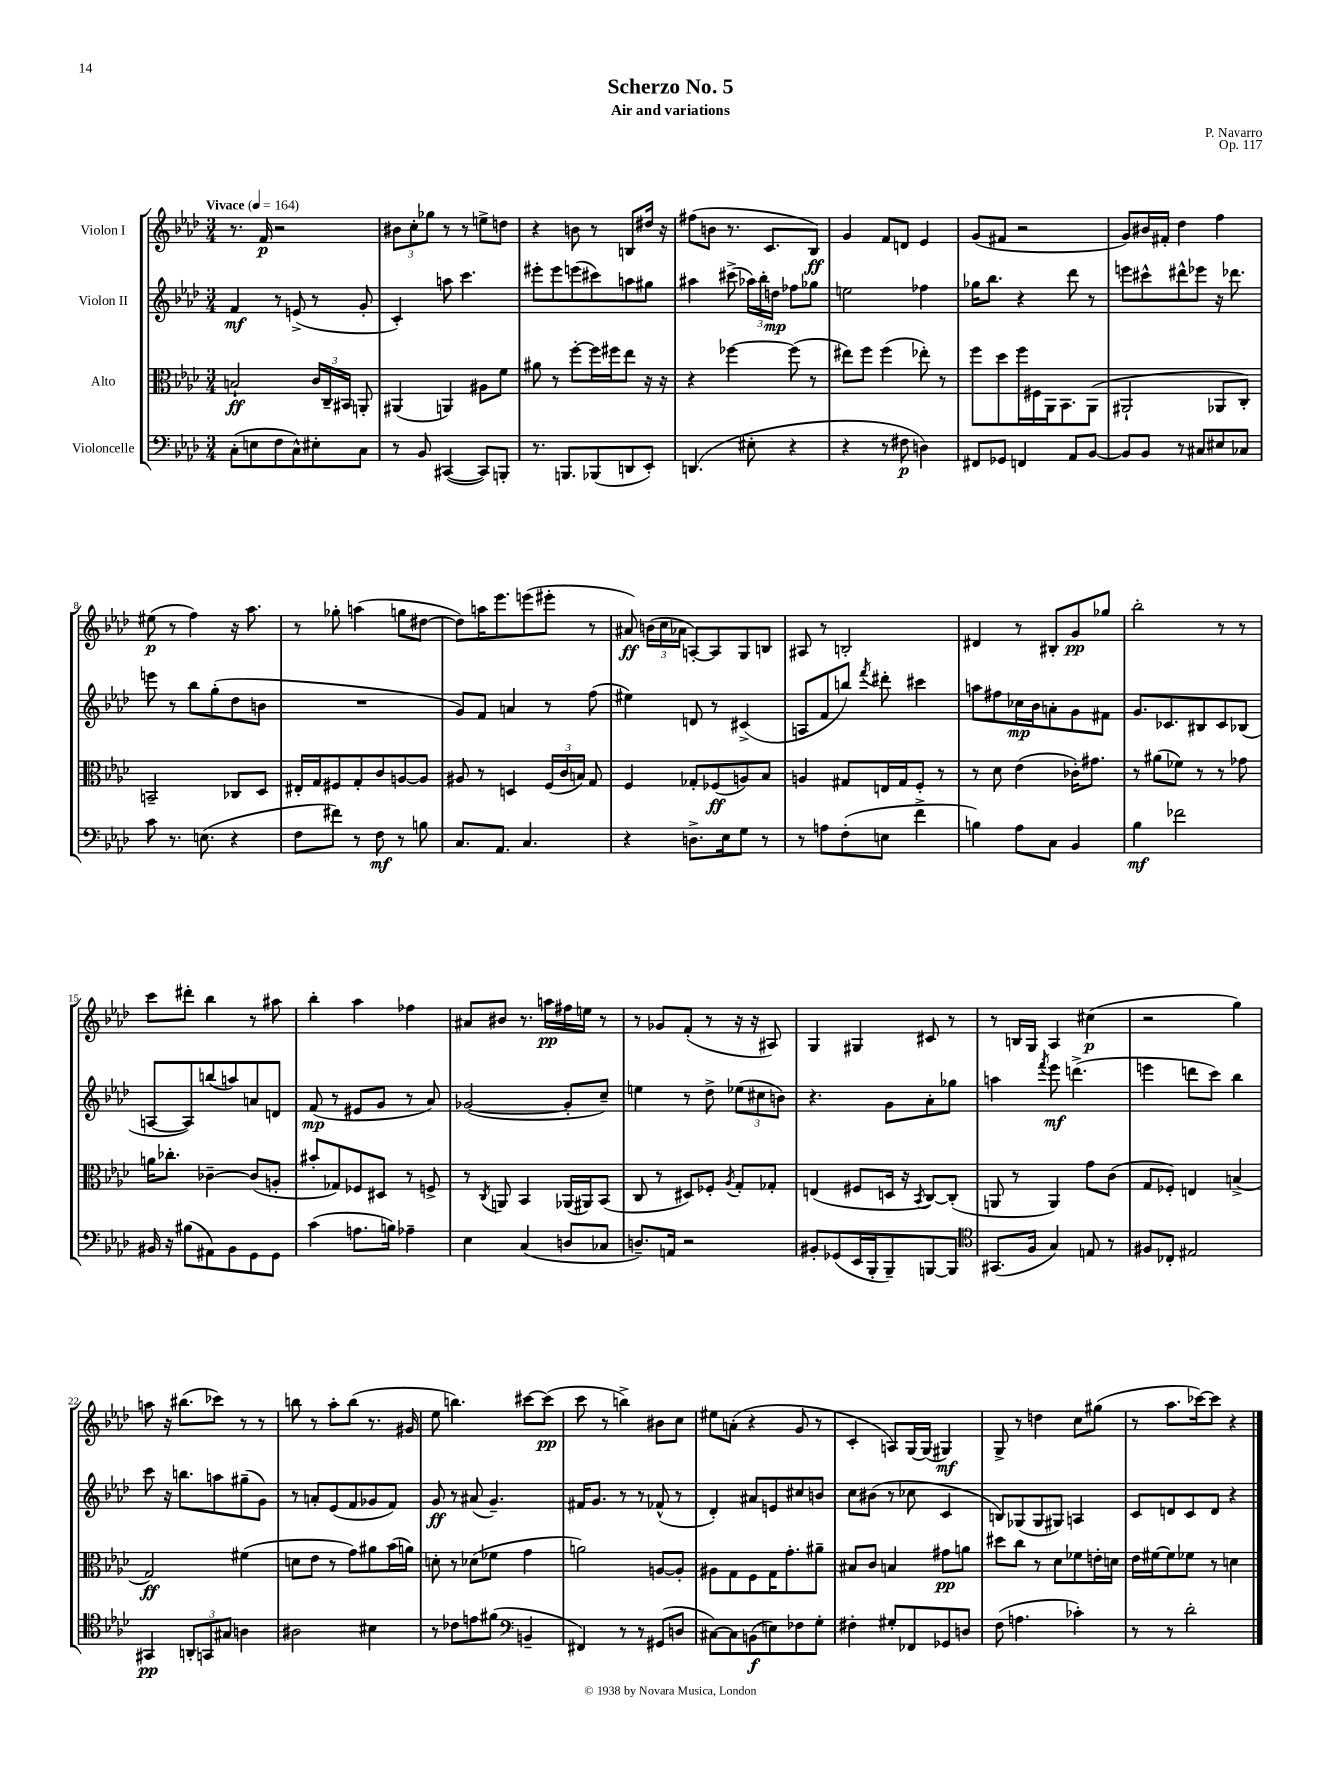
\header { title = "Scherzo No. 5" composer = "P. Navarro" subtitle = "Air and variations" opus = "Op. 117" }
<<
\new StaffGroup <<
\new Staff = "s0" \with { instrumentName = "Violon I" } {
    \clef treble \key aes \major \numericTimeSignature \time 3/4 \tempo "Vivace" 4 = 164
    \autoBeamOff r8. f'16\p r2 |
    \tuplet 3/2 { bis'8[ c''8-. ges''8] } r8 r8 e''8[-> d''8] |
    r4 b'8 r8 b8[ dis''16] r16 |
    fis''8[( b'8] r8. c'8.[ bes8]\ff) |
    g'4 f'8[ d'8] ees'4 |
    g'8[( fis'8] r2 |
    g'8[) bis'16 fis'16]-. des''4 f''4 |
    eis''8\p( r8 f''4) r16 aes''8. |
    r8 ges''8-. a''4( g''8[ dis''8]~ |
    dis''8[) a''16 ees'''8. e'''8( eis'''8]-. r8 |
    ais'8\ff) \tuplet 3/2 { b'16[( c''16 aes'16] } a8[~-.) a8 g8 b8] |
    ais8 r8 b2-. |
    dis'4 r8 bis8[-. g'8\pp ges''8] |
    bes''2-. r8 r8 |
    c'''8[ dis'''8]-. bes''4 r8 ais''8 |
    bes''4-. aes''4 fes''4 |
    ais'8[ bis'8] r8. a''16[\pp fis''16 e''16] r8 |
    r8 ges'8[ f'8]-.( r8 r16 r16 ais8) |
    g4 gis4 cis'8 r8 |
    r8 b16[ g16] aes4 cis''4\p( |
    r2 g''4) |
    a''8 r16 bis''8.[( ces'''8]) r8 r8 |
    b''8 r8 aes''8[-. b''8]( r8. gis'16 |
    ees''8 b''4.) cis'''8[~ cis'''8]\pp( |
    c'''8 r8 b''4->) bis'8[ c''8] |
    eis''8[ a'8]-.( r4 g'8 r8 |
    c'4-. a8[) g16~ g16]( gis4\mf) |
    g8-> r8 d''4 c''8[ gis''8]( |
    r8 aes''8.[ ces'''16~) ces'''8] r4 \bar "|." |
}
\new Staff = "s1" \with { instrumentName = "Violon II" } {
    \clef treble \key aes \major \numericTimeSignature \time 3/4
    \autoBeamOff f'4\mf r8 e'8->( r8 g'8-. |
    c'4-.) a''8 c'''4. |
    eis'''8[-. eis'''8 e'''8( cis'''8) a''8 gis''8] |
    ais''4 cis'''8->( \tuplet 3/2 { aes''16[) bes''16-. d''16]\mp } fes''8[ ges''8] |
    e''2 fes''4 |
    ges''16[ bes''8.] r4 des'''8 r8 |
    e'''8[ cis'''8-^ dis'''8-^ ees'''8] r16 des'''8. |
    e'''8 r8 bes''8[ g''8-.( des''8 b'8] |
    R2. |
    g'8[) f'8] a'4 r8 f''8( |
    eis''4) d'8 r8 cis'4->( |
    a8[ f'8 b''8]) \acciaccatura { f'''8 } dis'''8-. cis'''4 |
    a''8[ fis''8 ces''16\mp bes'16 a'8-. g'8 fis'8] |
    g'8.[ ces'8. bis8 ces'8 bes8]( |
    a8[~ a8) b''8( a''8) a'8 d'8] |
    f'8\mp( r8 eis'8[ g'8] r8 aes'8) |
    ges'2~( ges'8[-. c''8]--) |
    e''4 r8 des''8-> \tuplet 3/2 { ees''8[( cis''8 b'8]) } |
    r4. g'8[ aes'8-. ges''8] |
    a''4 \acciaccatura { f'''8 } ees'''8\mf d'''4.->( |
    e'''4 d'''8[ c'''8]) bes''4 |
    c'''8 r16 b''8.[ a''8 gis''8--( g'8]) |
    r8 a'8[-. ees'8( f'8 ges'8 f'8]) |
    g'8\ff r8 ais'8( g'4.--) |
    fis'16[ g'8.] r8 r8 fes'8-^( r8 |
    des'4-.) ais'8[ e'8 cis''8 b'8] |
    c''8[ bis'8]( r8 ces''8 c'4 |
    b8[) ges8( ges8 gis8]) a4 |
    c'8[ d'8 c'8 d'8] r4 \bar "|." |
}
\new Staff = "s2" \with { instrumentName = "Alto" } {
    \clef alto \key aes \major \numericTimeSignature \time 3/4
    \autoBeamOff b2-!\ff \tuplet 3/2 { c'16[ c16-- bis,16] } a,8-. |
    ais,4( a,4) ais8[ f'8] |
    ais'8 r8 f''8[~-. f''16 fis''16 ees''8] r16 r16 |
    r4 fes''4~ fes''8( r8 |
    eis''8[) f''8] f''4( ees''8-.) r8 |
    f''8[ des''8 f''16 fis16 aes,16 bes,8. aes,8]( |
    ais,2-! aes,8[ c8]-.) |
    b,2-- ces8[ des8] |
    eis16[-. g16 fis8 g8-. c'8 a8~ a8] |
    ais8 r8 d4 \tuplet 3/2 { f16[( c'16 b16]) } g8 |
    f4 ges8[-. fes8\ff( a8) bes8] |
    a4 gis8[ e16 gis16 f8]-. r8 |
    r8 des'8 ees'4( ces'16[-.) gis'8.] |
    r8 ais'8[( fes'8]) r8 r8 ges'8 |
    a'16[ ces''8.]-. ces'4~-- ces'8[( a8]-. |
    bis'8[-. ges8) fes8 dis8] r8 f8-> |
    r8 \acciaccatura { c8 } a,8 bes,4 aes,16[( ais,16) bes,8]( |
    c8 r8 dis8[) fes8]-. \acciaccatura { aes8 } g8[-. ges8]-. |
    e4( fis8[ d16] r16 \acciaccatura { bes,8 } c8[~) c8]-.( |
    a,8 r8 a,4) g'8[ c'8]( |
    g8[ fes8]-.) e4 b4->( |
    g2\ff) fis'4( |
    d'8[ ees'8] r8 g'8[) ais'8 bes'16( a'16]) |
    d'8-. r8 des'8[( fes'8] g'4 |
    a'2) a8[~ a8]-. |
    ais8[ g8 f8 g16 g'8.-. ais'8]-- |
    bis8[ c'8] b4 gis'8[\pp a'8] |
    dis''8[ c''8] r8 des'8[ fes'8 e'16-. d'16] |
    ees'16[ fis'16~ fis'8 fes'8] r8 d'4 \bar "|." |
}
\new Staff = "s3" \with { instrumentName = "Violoncelle" } {
    \clef bass \key aes \major \numericTimeSignature \time 3/4
    \autoBeamOff c8[-.( e8 f8 c8-^) eis8-. c8] |
    r8 bes,8 cis,4~( cis,8[) b,,8]-. |
    r8. b,,8.[ bes,,8( d,8 ees,8]-.) |
    d,4.( eis8-. r4 |
    r4 r8 fis8\p d4) |
    fis,8[ ges,8] f,4 aes,8[ bes,8]~ |
    bes,8[ bes,8] r8 cis8[ eis8 ces8] |
    c'8 r8. e8.( r4 |
    f8[ fis'8]) r8 f8\mf r8 b8 |
    c8.[ aes,8.] c4. |
    r4 d8.[-> ees16 g8] r8 |
    r8 a8[ f8-.( e8] f'4-> |
    b4) aes8[ c8] bes,4 |
    bes4\mf fes'2 |
    bis,16 r16 bis8[( ais,8) bis,8 g,8 g,8] |
    c'4( a8.[ b16]) aes4-- |
    ees4 c4( d8[ ces8] |
    d8.[--) a,16] r2 |
    bis,8[-. ges,8( ees,16 bes,,16-. bes,,8--) b,,8~ b,,8] |
    \clef tenor gis,8.[( f16] g4) e8 r8 |
    fis8[ ces8]-. eis2 |
    gis,4\pp \tuplet 3/2 { a,8[-. g,8 gis8] } a4 |
    ais2 bis4 |
    r8 ces'8[ e'8 fis'8]( \clef bass b,4-- |
    fis,4) r8 r8 gis,8[( d8] |
    cis8[~) cis8 b,8\f( e8) fes8 g8]-. |
    fis4-. gis8[-. fes,8 ges,8 d8] |
    f8( a4. ces'4-.) |
    r8 r8 des'2-. \bar "|." |
}
>>
>>
